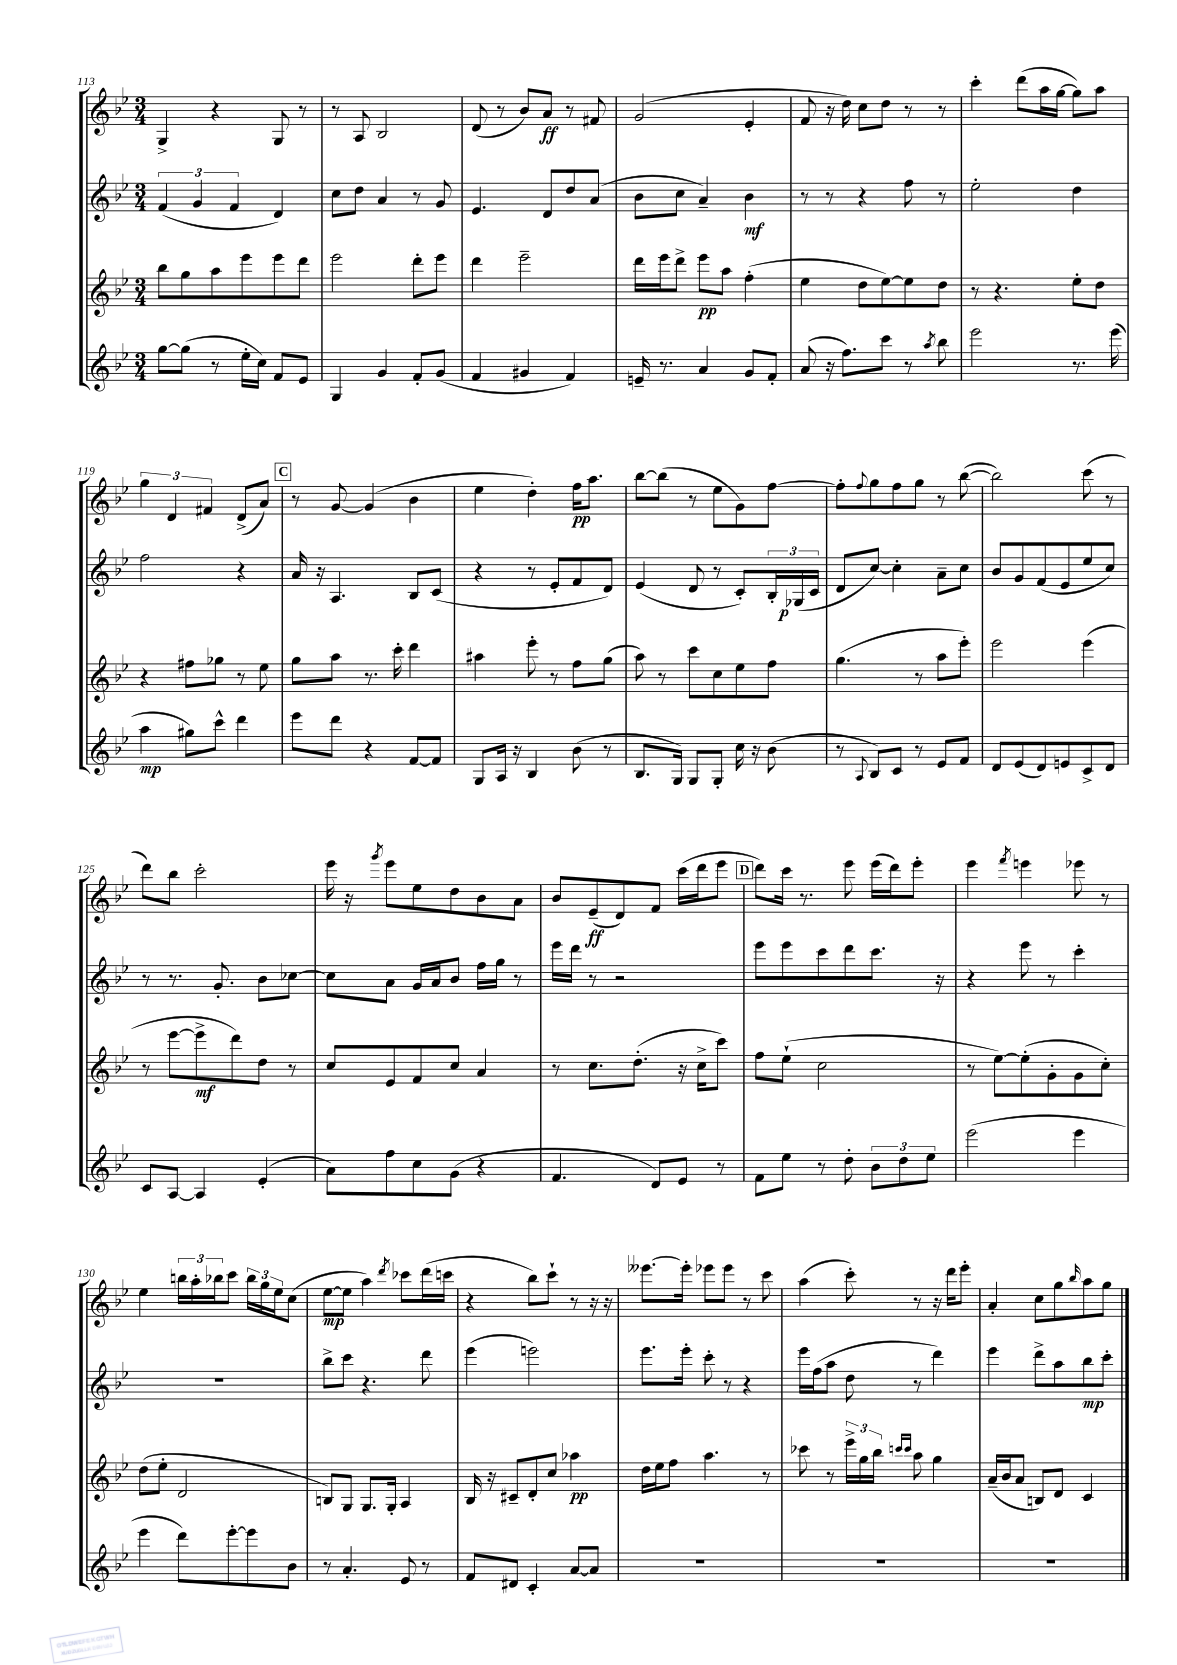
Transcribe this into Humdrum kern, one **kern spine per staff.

**kern	**kern	**kern	**kern
*staff4	*staff3	*staff2	*staff1
*clefG2	*clefG2	*clefG2	*clefG2
*k[b-e-]	*k[b-e-]	*k[b-e-]	*k[b-e-]
*M3/4	*M3/4	*M3/4	*M3/4
[8gg\L	8bb-\L	(6f/	4G^/
(8gg\]J	8gg\	.	.
.	.	6g/	.
8r	8aa\	.	4r
.	.	6f/	.
16ee-'\LL	8eee-\	.	.
16cc\JJ)	.	.	.
8f/L	8eee-\	4d/)	8G/
8e-/J	8ddd\J	.	8r
=	=	=	=
4G/	2eee-\	8cc\L	8r
.	.	8dd\J	8A/
4g/	.	4a/	2B-/
8f'/L	8ddd'\L	8r	.
(8g/J	8eee-\J	8g/	.
=	=	=	=
4f/	4ddd\	4.e-/	(8d/
.	.	.	8r
4g#/	2eee-~\	.	8b-/L)
.	.	8d/L	8a/J
4f/)	.	8dd/	8r
.	.	(8a/J	8f#/
=	=	=	=
16e~/	16ddd\LL	8b-\L	(2g/
8.r	16eee-\J	.	.
.	8ddd^\J	8cc\J	.
4a/	8eee-\L	4a~/)	.
.	8aa\J	.	.
8g/L	(4ff'\	4b-\	4e-'/
8f'/J	.	.	.
=	=	=	=
(8a/	4ee-\	8r	8f/
16r	.	8r	16r
8.ff\L)	.	.	16dd\)
.	8dd\L	4r	8cc\L
8ccc\J	[8ee-\)	.	8dd\J
8r	8ee-\]	8ff\	8r
8qaa/	.	.	.
8bb-\	8dd\J	8r	8r
=	=	=	=
2eee-\	8r	2ee-'\	4ccc'\
.	4.r	.	.
.	.	.	(8ddd\L
.	.	.	16aa\L
.	.	.	[16gg\JJ
8.r	8ee-'\L	4dd\	8gg\]L)
.	8dd\J	.	8aa\J
(16eee-\	.	.	.
=	=	=	=
4aa\	4r	2ff\	6gg\
.	.	.	6d/
8gg#\L)	8ff#\L	.	.
.	.	.	6f#/
8ccc^^\J	8gg-\J	.	.
4ddd\	8r	4r	(8d^/L
.	8ee-\	.	8a/J)
=	=	=	=
8eee-\L	8gg\L	16a/	8r
.	.	16r	.
8ddd\J	8aa\J	4.A/	[8g/
4r	8.r	.	(4g/]
.	16ccc'\	.	.
[8f/L	4ddd\	8B-/L	4b-\
8f/]J	.	(8c/J	.
=	=	=	=
8G/L	4aa#\	4r	4ee-\
16A/Jk	.	.	.
16r	.	.	.
4B-/	8eee-'\	8r	4dd'\)
.	8r	8e-'/L	.
(8b-\	8ff\L	8f/	16ff\LK
.	.	.	8.aa\J
8r	(8gg\J	8d/J)	.
=	=	=	=
8.B-/L	8aa\)	(4e-/	[8bb-\L
.	8r	.	(8bb-\]J
16G/Jk)	.	.	.
8G/L	8ccc\L	8d/	8r
8G'/J	8cc\	8r	8ee-\L
16cc\	8ee-\	8c'/L)	8g\)
16r	.	.	.
(8b-\	8ff\J	24B-'/L	[8ff\J
.	.	(24G-/	.
.	.	24c/JJ	.
=	=	=	=
8r	(4.gg\	8d/L	8ff'\]L
8qqA/	.	.	8qqff/
8B-/L)	.	[8cc/J)	8gg\
8c/J	.	4cc'\]	8ff\
8r	8r	.	8gg\J
8e-/L	8aa\L	8a~\L	8r
8f/J	8eee-'\J)	8cc\J	([8bb-\
=	=	=	=
8d/L	2eee-\	8b-/L	2bb-\])
(8e-/	.	8g/	.
8d/)	.	(8f/	.
8e/	.	8e-/	.
8c^/	(4eee-\	8ee-/	(8ccc\
8d/J	.	8cc/J)	8r
=	=	=	=
8c/L	8r	8r	8ddd\L)
[8A/J	[8eee-\L	8.r	8bb-\J
4A/]	8eee-^\]	.	2ccc'\
.	.	8.g'/	.
.	8ddd\)	.	.
(4e-'/	8dd\J	8b-\L	.
.	8r	[8cc-\J	.
=	=	=	=
8a\L)	8cc/L	8cc-\]L	16eee-\
.	.	.	16r
.	.	.	8qggg/
8ff\	8e-/	8a\J	8eee-\L
8cc\	8f/	16g/LL	8ee-\
.	.	16a/J	.
(8g\J	8cc/J	8b-/J	8dd\
4r	4a/	16ff\LL	8b-\
.	.	16gg\JJ	.
.	.	8r	8a\J
=	=	=	=
4.f/	8r	16eee-\LL	8b-/L
.	.	16ddd\JJ	.
.	8.cc\L	8r	(8e-~/
.	.	2r	8d/)
.	(8.dd'\J	.	.
8d/L)	.	.	8f/J
8e-/J	16r	.	(16ccc\LL
.	16cc^\LK	.	16ddd\J
8r	8ccc\J)	.	8eee-\J
=	=	=	=
8f\L	8ff\L	8eee-\L	8ddd\L)
8ee-\J	(8ee-`\J	8eee-\	16ccc\Jk
.	.	.	8.r
8r	2cc\	8ccc\	.
8dd'\	.	8ddd\	8eee-\
12b-\L	.	8.ccc\J	(16eee-\LL
.	.	.	16ddd\J)
12dd\	.	.	.
.	.	.	8eee-'\J
12ee-\J	.	.	.
.	.	16r	.
=	=	=	=
(2eee-\	8r	4r	4eee-\
.	[8ee-\L)	.	.
.	.	.	8qfff/
.	(8ee-'\]	8eee-\	4eee\
.	8g'\	8r	.
4eee-\	8g\	4ccc'\	8eee-\
.	8cc'\J)	.	8r
=	=	=	=
4eee-\	(8dd\L	2.r	4ee-\
.	8ee-'\J	.	.
8ddd\L)	2d/	.	24bb\LL
.	.	.	24aa'\
.	.	.	24bb-\J
[8eee-'\	.	.	8ccc\J
8eee-\]	.	.	24bb-\LL
.	.	.	24gg\
.	.	.	24ee-\J
8b-\J	.	.	(8cc\J
=	=	=	=
8r	8B/L)	8bb-^\L	[8ee-\L
4.a'/	8G/J	8ccc\J	8ee-\]J
.	8.G/L	4.r	4aa\)
.	16G'/Jk	.	.
.	.	.	8qddd/
8e-/	4A/	.	8ccc-\L
8r	.	8ddd\	(16ddd\L
.	.	.	16ccc\JJ
=	=	=	=
8f/L	16B-/	(4eee-\	4r
.	16r	.	.
8d#/J	8c#~/L	.	.
4c'/	8d'/	2eee\)	8bb-\L)
.	8cc/J	.	8ccc`\J
[8a/L	4aa-\	.	8r
8a/]J	.	.	16r
.	.	.	16r
=	=	=	=
2.r	16dd\LL	8.eee-\L	[8.eee--\L
.	16ee-\J	.	.
.	8ff\J	.	.
.	.	16eee-'\Jk	16eee--'\]Jk
.	4.aa\	8ccc'\	8eee-\L
.	.	8r	8eee-\J
.	.	4r	8r
.	8r	.	8ccc\
=	=	=	=
2.r	8ccc-\	16eee-\LL	(4aa\
.	.	(16ff\J	.
.	8r	8aa\J	.
.	24eee-^\LL	8dd\	8ccc'\)
.	24gg\	.	.
.	24bb-\JJ	.	.
.	16qqccc/LL	.	.
.	16qqccc/JJ	.	.
.	8aa\	8r	8r
.	4gg\	4ddd\)	16r
.	.	.	16ddd\LK
.	.	.	8eee-'\J
=	=	=	=
2.r	(16a~/LL	4eee-\	4a'/
.	16b-/J	.	.
.	8a/J	.	.
.	8B/L)	8ddd^\L	8cc\L
.	8d/J	8aa\	8gg\
.	.	.	16qqbb-/
.	4c/	8bb-\	8aa\
.	.	8ccc'\J	8gg\J
==	==	==	==
*-	*-	*-	*-
